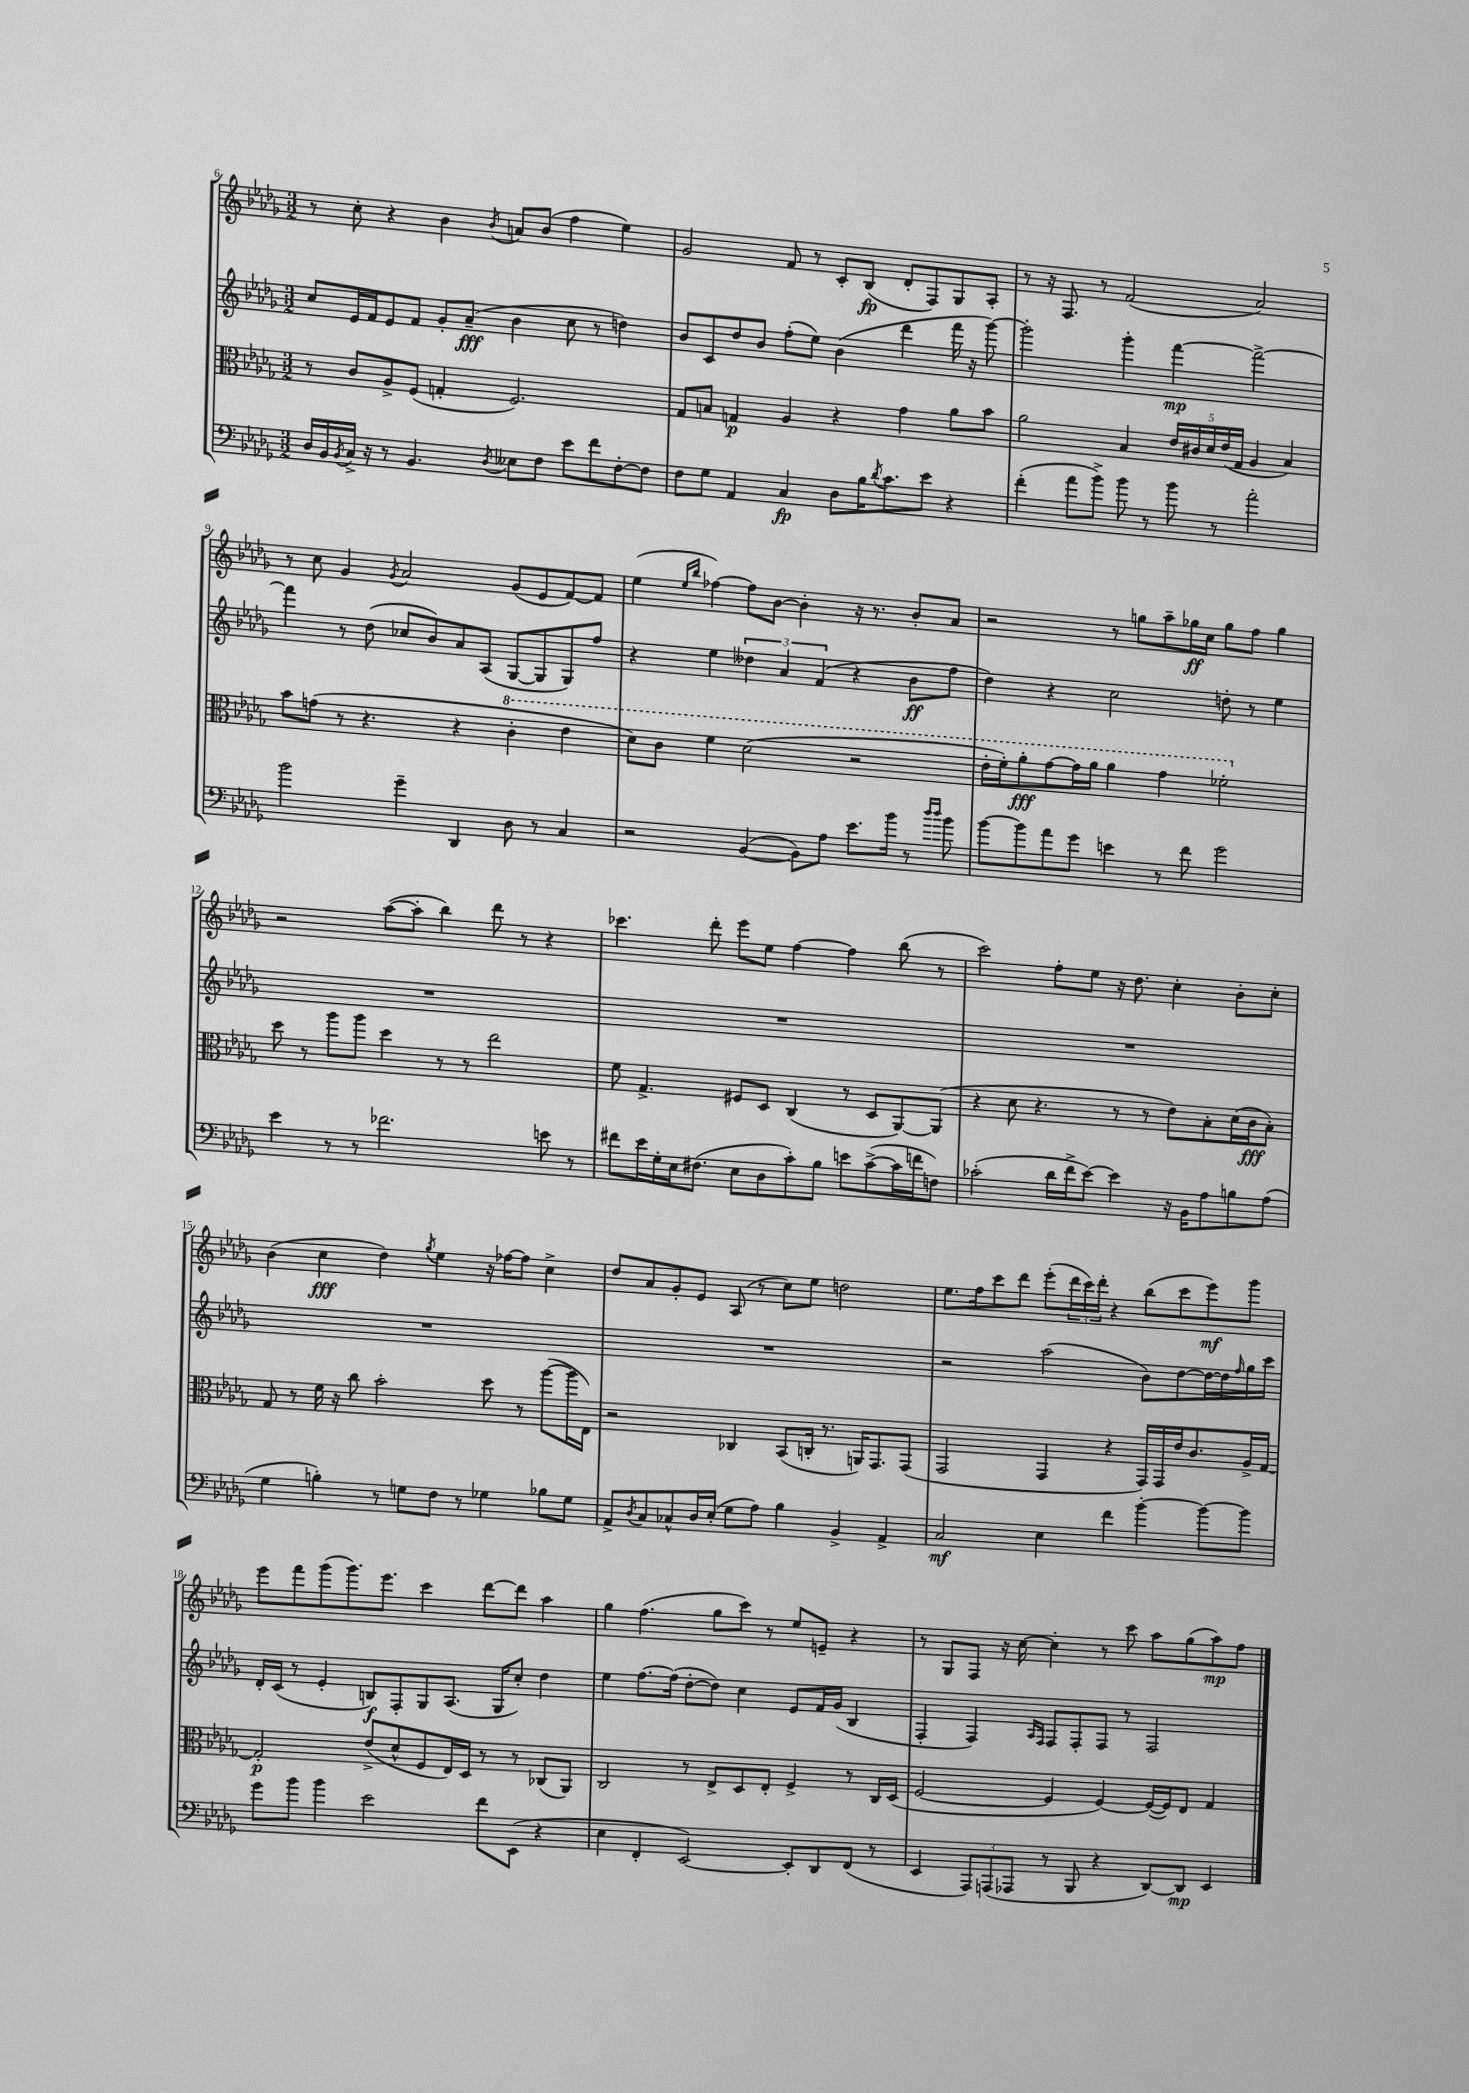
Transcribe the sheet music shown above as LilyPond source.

<<
\new StaffGroup <<
\new Staff = "s0" {
    \clef treble \key des \major \numericTimeSignature \time 3/2
    r8 c''8-. r4 bes'4 \acciaccatura { bes'8 } a'8 bes'8( f''4 ees''4) |
    ges'2 f'8 r8 c'8-. bes8\fp( des'8-. f8) ges8 aes8-. |
    r8 r16 f8. r8 f'2( aes'2) |
    r8 c''8 ges'4 \acciaccatura { ges'8 } aes'2 ges'8( ees'8 f'8~) f'8 |
    ees''4( \grace { ees''16 bes''16 } fes''4~) fes''8 bes'8~ bes'4-. r16 r8. bes'8-. aes'8 |
    r2 r8 g''8 aes''8-- ges''16\ff c''16 ges''8 f''8 ges''4 |
    r2 aes''8~( aes''8-. bes''4) des'''8 r8 r4 |
    ces'''4. des'''8-. ees'''8 ees''8 f''4~ f''4 bes''8( r8 |
    c'''2) f''8-. ees''8 r16 des''8. c''4-. bes'8-. c''8-. |
    bes'4( c''4\fff des''4) \acciaccatura { ges''8 } ees''4 r16 fes''16~ fes''8 c''4-> |
    des''8 aes'8 ges'8-. ees'8 aes8( r8 c''8) ees''8 d''2 |
    ees''8. f''16 c'''8 des'''8 ees'''8-.( \tuplet 3/2 { des'''16 c'''16) des'''16-. } r4 bes''8( c'''8 ees'''8\mf) ges'''8 |
    ees'''8 f'''8 ges'''8( ges'''8.) ees'''8. c'''4 des'''8~ des'''8 aes''4 |
    ges''4 f''4.( ges''8 c'''8) r8 ees''8 e'8-- r4 |
    r8 ges8 f8 r16 c''16~ c''4-. r8 c'''8 aes''8 ges''8( aes''8\mp) f''8 \bar "|." |
}
\new Staff = "s1" {
    \clef treble \key des \major \numericTimeSignature \time 3/2
    c''8 ees'16 f'16 ees'8 f'8 ges'8-. aes'8--\fff( bes'4 c''8 r8 d''4) |
    bes'8 c'8 des''8 bes'8 f''8-.( ees''8) bes'4( des'''4 f'''16 r16 ges'''8~) |
    ges'''2-. ges'''4-. f'''4~\mp f'''2~-> |
    f'''4 r8 des''8( ces''8 bes'8) aes'8 aes8( ges8~ ges8 ges8) f''8 |
    r4 ees''4 \tuplet 3/2 { deses''4 aes'4 f'4( } r4 bes'8\ff f''8 |
    des''4) r4 c''2 d''8-. r8 ees''4 |
    R1. |
    R1. |
    R1. |
    R1. |
    R1. |
    r2 aes''2( bes'8) des''8~ des''16~ des''16 \grace { f''16 } ges''16 c'''16 |
    des'16-. c'16( r8 ees'4-. b8\f) f8-. ges8 aes8.( ges16 c''8-.) des''4 |
    ees''4 f''8.~ f''16( des''8~-. des''8) c''4 ees'8 f'16 ges'16( bes4 |
    f4-. f4) \grace { aes16 f16 } f8 f8-. f8 r8 f2 \bar "|." |
}
\new Staff = "s2" {
    \clef alto \key des \major \numericTimeSignature \time 3/2
    r8 c'8 aes8-> f8( g4-. f2.) |
    ges8 b8 g4\p aes4 r4 ges'4 aes'8 bes'8 |
    aes'2 bes4 \tuplet 5/4 { ees'16 cis'16 des'16 ees'16( ges16 } aes4 bes4) |
    bes'8 g'8( r8 r4. r4 \ottava #1 c''4-. ees''4 |
    des''8) c''8 f''4 des''2( r2 |
    ees''16-. f''16-.) aes''8-.\fff ges''8~ ges''16 aes''16 aes''4 ges''4 fes''2-. \ottava #0 |
    des''8 r8 aes''8 aes''8 des''4 r8 r8 ees''2 |
    f'8 ges4.-> fis8 des8 c4( r8 des8 aes,8~) aes,8( |
    r4 des'8 r4. r8 r8 ees'8) bes8-. des'16( c'16\fff bes8-.) |
    ges8 r8 f'16 r16 c''8 bes'2-. des''8 r8 aes''8~( aes''16 ees16) |
    r2 ces4 bes,8( c16-. r8. a,16) ges,8. ges,8( |
    ges,2 ges,4 r4 ges,16) ges,16 ees'16 c'8. aes16-> ges16~ |
    ges2-.\p ees'8->( des'8-^ f8 ees16) des16 r8 r8 ces8( aes,8) |
    c2 r8 ees8-> des8 ees8-. f4-> r8 c16 des16( |
    f2~ f4 f4~) f16~( f16) ees8 ges4 \bar "|." |
}
\new Staff = "s3" {
    \clef bass \key des \major \numericTimeSignature \time 3/2
    des16 bes,16 \acciaccatura { bes,8 } c16-> r16 r8 bes,4. \acciaccatura { des8 } eeses8 f8 ees'8 f'8 f8~-. f8 |
    f8 ges8 aes,4 c4\fp des8 bes16 \acciaccatura { des'8 } c'8. ees'8 r4 |
    f'4-.( aes'8 bes'8->) bes'8 r8 bes'8 r8 aes'2-. |
    bes'2 ges'4-- des,4 des8 r8 c4 |
    r2 bes,4~( bes,8) aes8 ees'8. bes'16 r8 \grace { des''16 des''16 } bes'8 |
    bes'8~ bes'8 aes'8 ges'8 e'4 r8 f'8 ges'2 |
    ees'4 r8 r8 fes'2. e'8 r8 |
    fis'8 ees'16 ges16-. ees16 fis8.( ees8 des8 c'8-.) bes8 e'8 c'8~->( c'16 f'16 f8) |
    ces'2-.( des'16 f'16-> ees'8~) ees'4 r16 bes,16 aes8 b8 aes8( |
    ges4 b4-.) r8 g8 f8 r8 ges4 bes8 ges8 |
    aes,8-> \acciaccatura { des8 } c8 ces8-^ des16 ees16-.( ges8 aes8) bes4 bes,4-> aes,4-> |
    c2\mf ees4 f'4 bes'4~-. bes'8~ bes'8 |
    ges'8 bes'8 bes'4 ees'2 f'8 ees,8( r4 |
    ees4 f,4-. ees,2~) ees,8-. des,8 f,8( r8 |
    ees,4 \tuplet 3/2 { aes,,8) a,,8( aes,,8 } r8 bes,,8 r4 des,8~) des,8\mp ees,4 \bar "|." |
}
>>
>>
\layout { \context { \Score currentBarNumber = #6 } }
